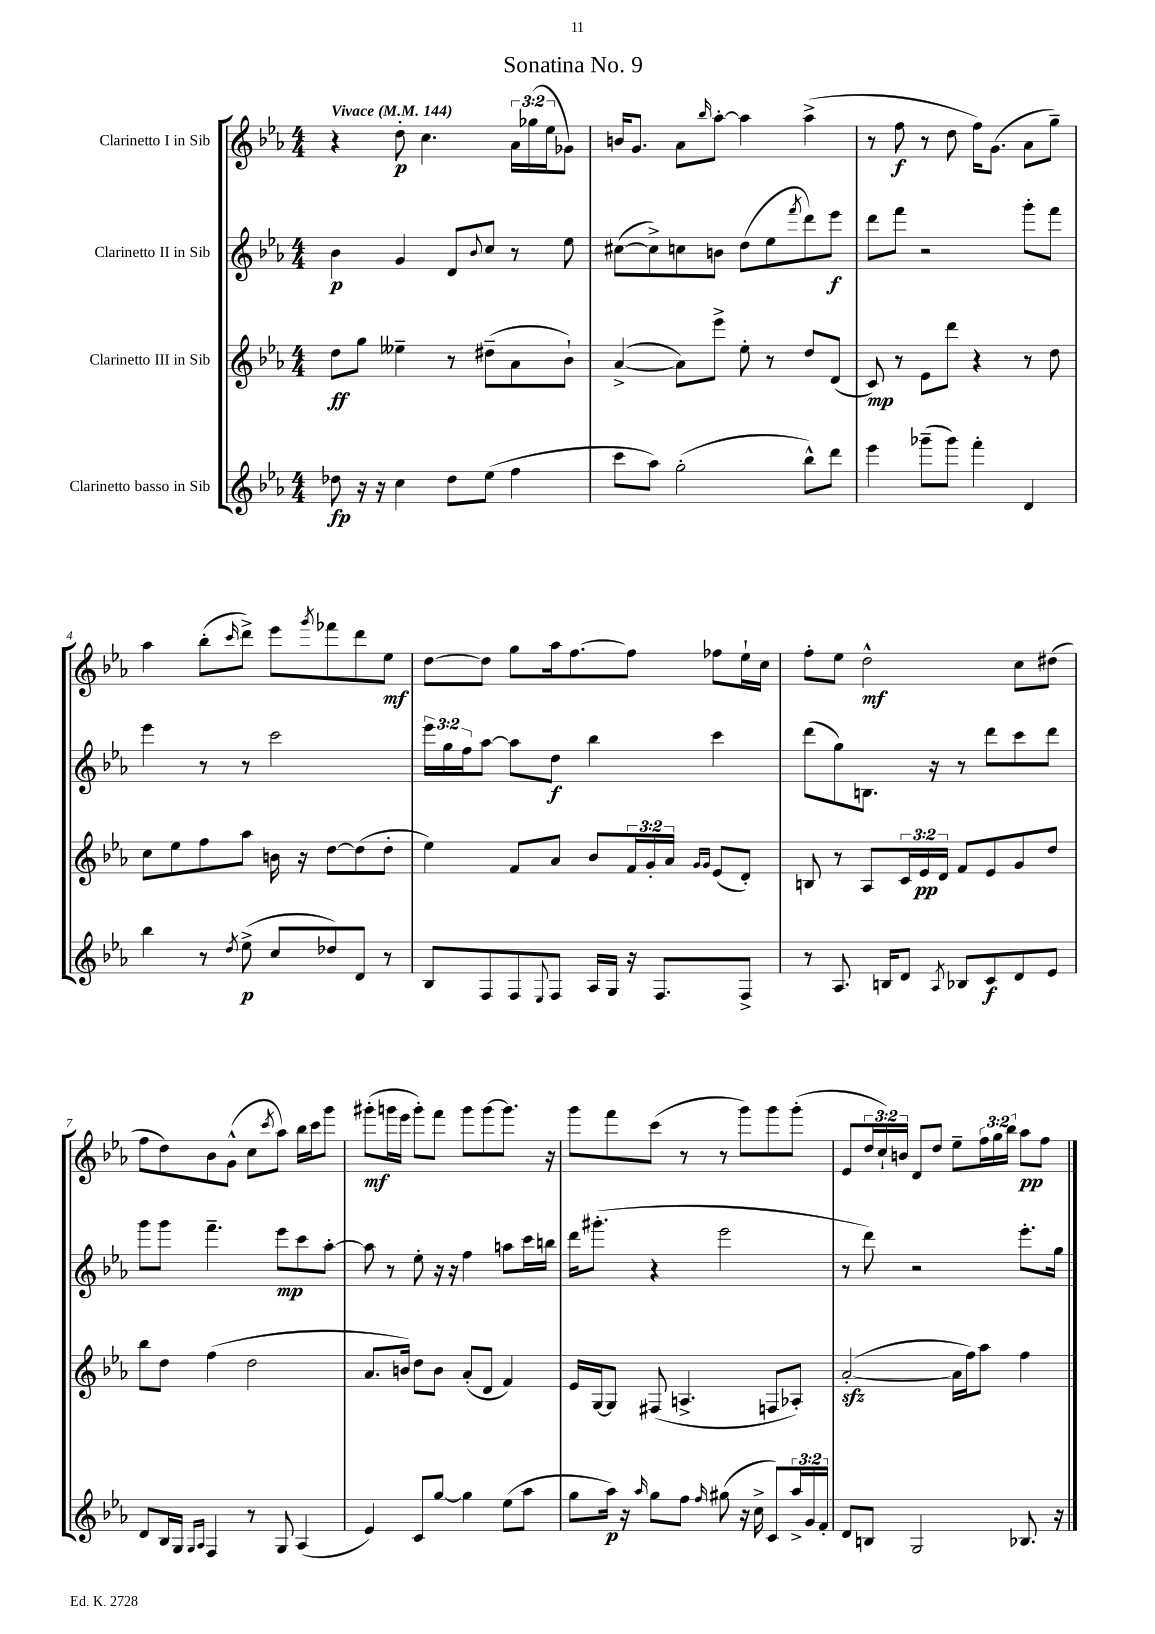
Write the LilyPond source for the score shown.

\header { title = "Sonatina No. 9" }
<<
\new StaffGroup <<
\new Staff = "s0" \with { instrumentName = "Clarinetto I in Sib" } {
    \clef treble \key ees \major \numericTimeSignature \time 4/4 \override Staff.TupletNumber.text = #tuplet-number::calc-fraction-text \tempo "Vivace" 4 = 144
    r4 d''8-.\p c''4. \tuplet 3/2 { aes'16 ges''16( ees''16 } ges'8) |
    b'16 g'8. aes'8 \grace { bes''16 } aes''8~-. aes''4 aes''4->( |
    r8 f''8\f r8 d''8 f''16) g'8.( aes'8 g''8--) |
    aes''4 bes''8-.( \grace { c'''16 } d'''8->) ees'''8 \acciaccatura { g'''8 } fes'''8 d'''8 ees''8\mf |
    d''8~ d''8 g''8 aes''16 f''8.~ f''8 fes''8 ees''16-! c''16 |
    f''8-. ees''8 d''2-^\mf c''8 dis''8( |
    f''8 d''8) bes'8 g'8-^( c''8 \acciaccatura { c'''8 } aes''8) bes''16 c'''16 g'''8 |
    gis'''8-.\mf( g'''16 ees'''16 g'''8-.) f'''8 g'''8 g'''8~ g'''8. r16 |
    g'''8 f'''8 c'''8( r8 r8 g'''8) g'''8 g'''8-.( |
    ees'8 \tuplet 3/2 { d''16 c''16-!) b'16 } d'8 d''8 ees''8-- \tuplet 3/2 { f''16 g''16 bes''16 } aes''8\pp f''8 \bar "|." |
}
\new Staff = "s1" \with { instrumentName = "Clarinetto II in Sib" } {
    \clef treble \key ees \major \numericTimeSignature \time 4/4 \override Staff.TupletNumber.text = #tuplet-number::calc-fraction-text
    bes'4\p g'4 d'8 \appoggiatura { bes'8 } c''8 r8 ees''8 |
    cis''8~( cis''8->) c''8 b'8 d''8( ees''8 \acciaccatura { f'''8 } d'''8) ees'''8\f |
    d'''8 f'''8 r2 g'''8-. f'''8 |
    ees'''4 r8 r8 c'''2 |
    \tuplet 3/2 { ees'''16 g''16 f''16 } aes''8~ aes''8 d''8\f bes''4 c'''4 |
    d'''8( g''8) b8. r16 r8 d'''8 c'''8 d'''8 |
    g'''8 g'''8 f'''4.-- ees'''8\mp c'''8 aes''8~-. |
    aes''8 r8 ees''8-. r16 r16 f''4 a''8 c'''16 b''16 |
    d'''16 gis'''8.-.( r4 ees'''2 |
    r8 d'''8) r2 ees'''8.-. g''16 \bar "|." |
}
\new Staff = "s2" \with { instrumentName = "Clarinetto III in Sib" } {
    \clef treble \key ees \major \numericTimeSignature \time 4/4 \override Staff.TupletNumber.text = #tuplet-number::calc-fraction-text
    d''8\ff g''8 eeses''4-- r8 dis''8--( aes'8 bes'8-!) |
    aes'4~->( aes'8) ees'''8-> ees''8-. r8 d''8 d'8( |
    c'8\mp) r8 ees'8 d'''8 r4 r8 d''8 |
    c''8 ees''8 f''8 aes''8 b'16 r16 d''8~ d''8( d''8-. |
    ees''4) f'8 aes'8 bes'8 \tuplet 3/2 { f'16 g'16-. aes'16 } \grace { g'16 g'16 } ees'8( d'8-.) |
    b8 r8 aes8 \tuplet 3/2 { c'16 ees'16\pp d'16 } f'8 ees'8 g'8 d''8 |
    bes''8 d''8 f''4( d''2 |
    aes'8. b'16) d''8 b'8 aes'8-.( d'8 f'4) |
    ees'16 g16~ g8 fis8( a4.-> f8 aes8-.) |
    aes'2~-.\sfz( aes'16 f''16) aes''8 f''4 \bar "|." |
}
\new Staff = "s3" \with { instrumentName = "Clarinetto basso in Sib" } {
    \clef treble \key ees \major \numericTimeSignature \time 4/4 \override Staff.TupletNumber.text = #tuplet-number::calc-fraction-text
    des''8\fp r16 r16 c''4 des''8 ees''8( f''4 |
    c'''8 aes''8) g''2-.( bes''8-^) d'''8 |
    ees'''4 ges'''8--( ges'''8) f'''4-. d'4 |
    bes''4 r8 \acciaccatura { d''8 } ees''8->\p( c''8 des''8) d'8 r8 |
    bes8 f8 f8 \appoggiatura { ees8 } f8 aes16 g16 r16 f8. f8-> |
    r8 aes8. b16 d'8 \acciaccatura { aes8 } bes8 c'8\f d'8 ees'8 |
    d'8 bes16 g16 \grace { g16 aes16 } f4 r8 g8 aes4( |
    ees'4) c'8 g''8~ g''4 ees''8( aes''8 |
    g''8 aes''16\p) r16 \grace { aes''16 } g''8 f''8 \grace { f''16 } gis''8( r16 c''16-> c'8) \tuplet 3/2 { aes''16-> g'16 f'16-. } |
    d'8 b8 g2 bes8. r16 \bar "|." |
}
>>
>>
